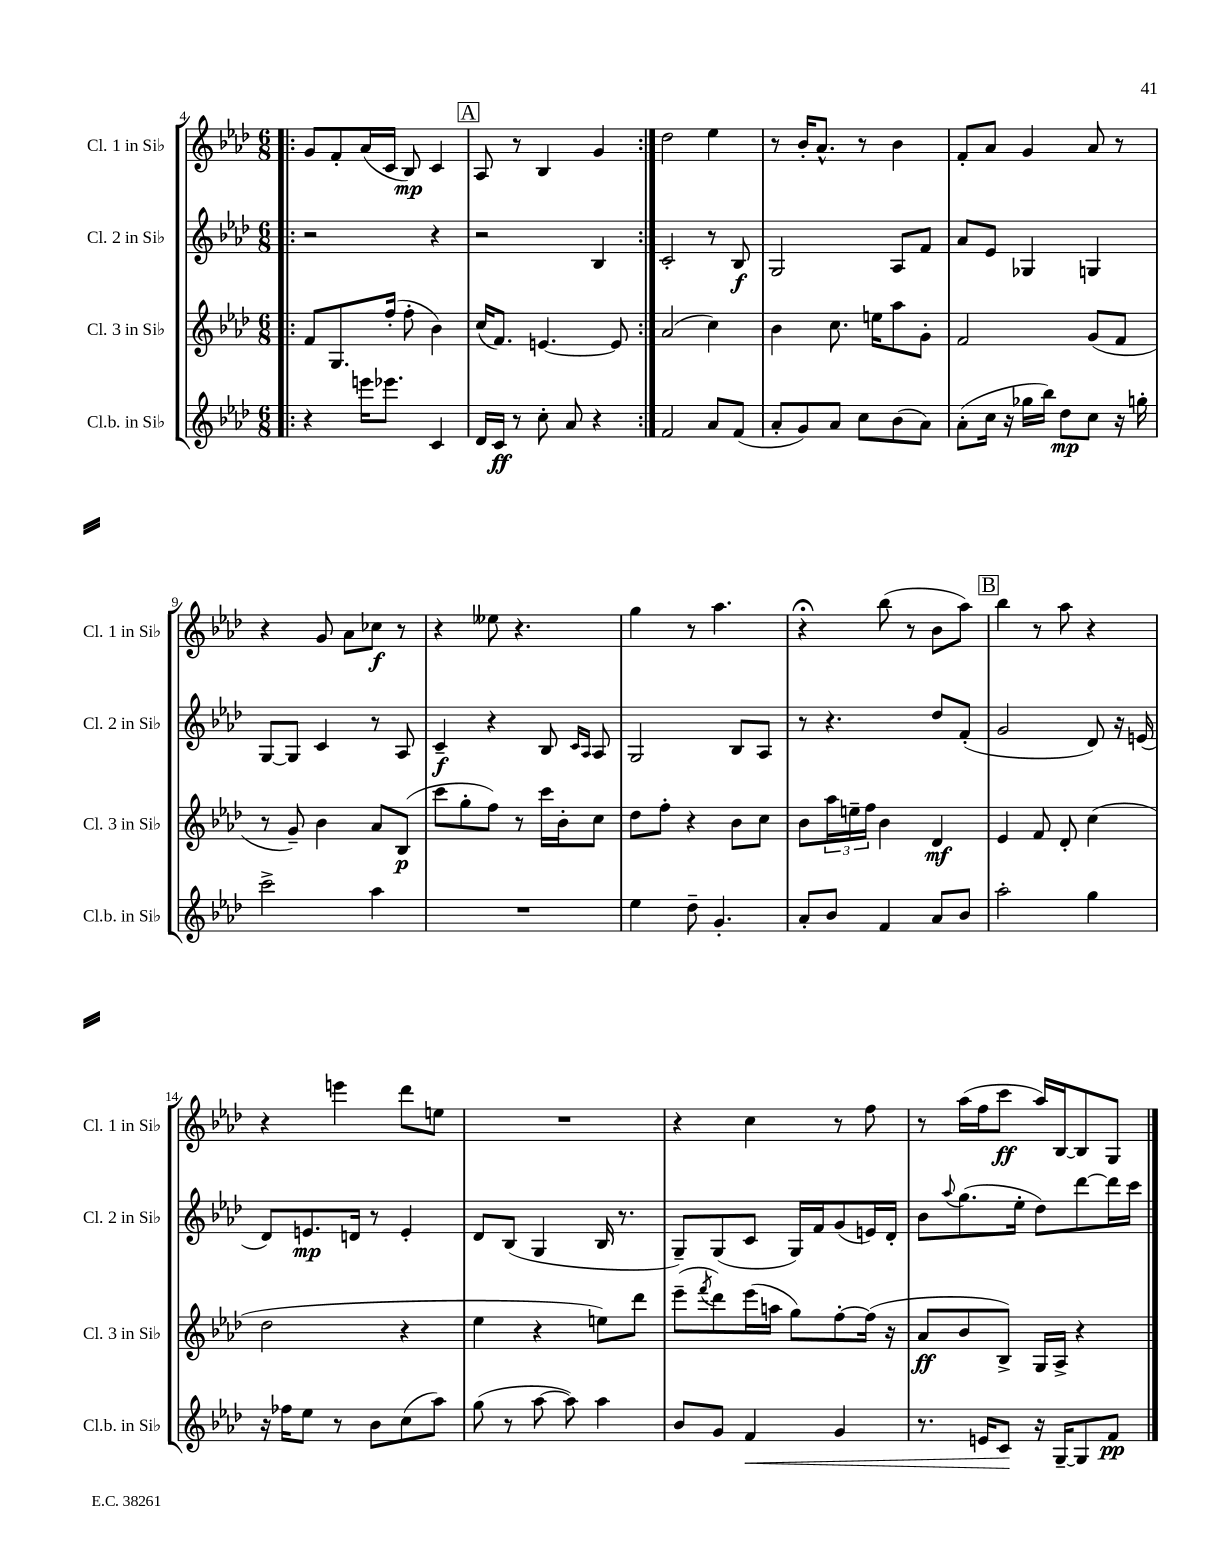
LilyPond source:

<<
\new StaffGroup <<
\new Staff = "s0" \with { instrumentName = "Cl. 1 in Sib" shortInstrumentName = "Cl. 1 in Sib" } {
    \clef treble \key aes \major \numericTimeSignature \time 6/8
    \repeat volta 2 { \bar ".|:" g'8 f'8-. aes'16( c'16 bes8\mp) c'4 |
    \mark \markup { \box "A" } aes8 r8 bes4 g'4 | }
    des''2 ees''4 |
    r8 bes'16-. aes'8.-^ r8 bes'4 |
    f'8-. aes'8 g'4 aes'8 r8 |
    r4 g'8 aes'8 ces''8\f r8 |
    r4 eeses''8 r4. |
    g''4 r8 aes''4. |
    r4\fermata bes''8( r8 bes'8 aes''8) |
    \mark \markup { \box "B" } bes''4 r8 aes''8 r4 |
    r4 e'''4 des'''8 e''8 |
    R2. |
    r4 c''4 r8 f''8 |
    r8 aes''16( f''16 c'''8\ff aes''16) bes16~ bes8 g8 \bar "|." |
}
\new Staff = "s1" \with { instrumentName = "Cl. 2 in Sib" shortInstrumentName = "Cl. 2 in Sib" } {
    \clef treble \key aes \major \numericTimeSignature \time 6/8
    \repeat volta 2 { \bar ".|:" r2 r4 |
    \mark \markup { \box "A" } r2 bes4 | }
    c'2-. r8 bes8\f |
    g2 aes8 f'8 |
    aes'8 ees'8 ges4 g4 |
    g8~ g8 c'4 r8 aes8 |
    c'4--\f r4 bes8 \grace { c'16 aes16 } aes8 |
    g2 bes8 aes8 |
    r8 r4. des''8 f'8-.( |
    \mark \markup { \box "B" } g'2 des'8) r16 e'16( |
    des'8) e'8.\mp d'16 r8 e'4-. |
    des'8 bes8( g4 bes16 r8. |
    g8--) g8( c'8 g16) f'16 g'8( e'16) des'16-. |
    bes'8 \appoggiatura { aes''8 } g''8.( ees''16-. des''8) des'''8~ des'''16 c'''16 \bar "|." |
}
\new Staff = "s2" \with { instrumentName = "Cl. 3 in Sib" shortInstrumentName = "Cl. 3 in Sib" } {
    \clef treble \key aes \major \numericTimeSignature \time 6/8
    \repeat volta 2 { \bar ".|:" f'8 g8. f''16-.( f''8-. bes'4) |
    \mark \markup { \box "A" } c''16( f'8.) e'4.~ e'8 | }
    aes'2( c''4) |
    bes'4 c''8. e''16 aes''8 g'8-. |
    f'2 g'8( f'8 |
    r8 g'8--) bes'4 aes'8 bes8\p( |
    c'''8 g''8-. f''8) r8 c'''16 bes'16-. c''8 |
    des''8 f''8-. r4 bes'8 c''8 |
    bes'8 \tuplet 3/2 { aes''16 e''16-- f''16 } bes'4 des'4\mf |
    \mark \markup { \box "B" } ees'4 f'8 des'8-. c''4( |
    des''2 r4 |
    ees''4 r4 e''8) des'''8 |
    ees'''8--( \acciaccatura { f'''8 } des'''8) ees'''16( a''16 g''8) f''8~-. f''16( r16 |
    aes'8\ff bes'8 bes8->) g16 aes16-> r4 \bar "|." |
}
\new Staff = "s3" \with { instrumentName = "Cl.b. in Sib" shortInstrumentName = "Cl.b. in Sib" } {
    \clef treble \key aes \major \numericTimeSignature \time 6/8
    \repeat volta 2 { \bar ".|:" r4 e'''16 ees'''8. c'4 |
    \mark \markup { \box "A" } des'16 c'16\ff r8 c''8-. aes'8 r4 | }
    f'2 aes'8 f'8( |
    aes'8-. g'8) aes'8 c''8 bes'8( aes'8) |
    aes'8-.( c''16 r16 ges''16 bes''16) des''8\mp c''8 r16 g''16-. |
    c'''2-> aes''4 |
    R2. |
    ees''4 des''8-- g'4.-. |
    aes'8-. bes'8 f'4 aes'8 bes'8 |
    \mark \markup { \box "B" } aes''2-. g''4 |
    r16 fes''16 ees''8 r8 bes'8 c''8( aes''8) |
    g''8( r8 aes''8~ aes''8) aes''4 |
    bes'8 g'8 f'4\< g'4 |
    r8. e'16 c'8\! r16 g16~-- g8 f'8\pp \bar "|." |
}
>>
>>
\layout { \context { \Score currentBarNumber = #4 } }
